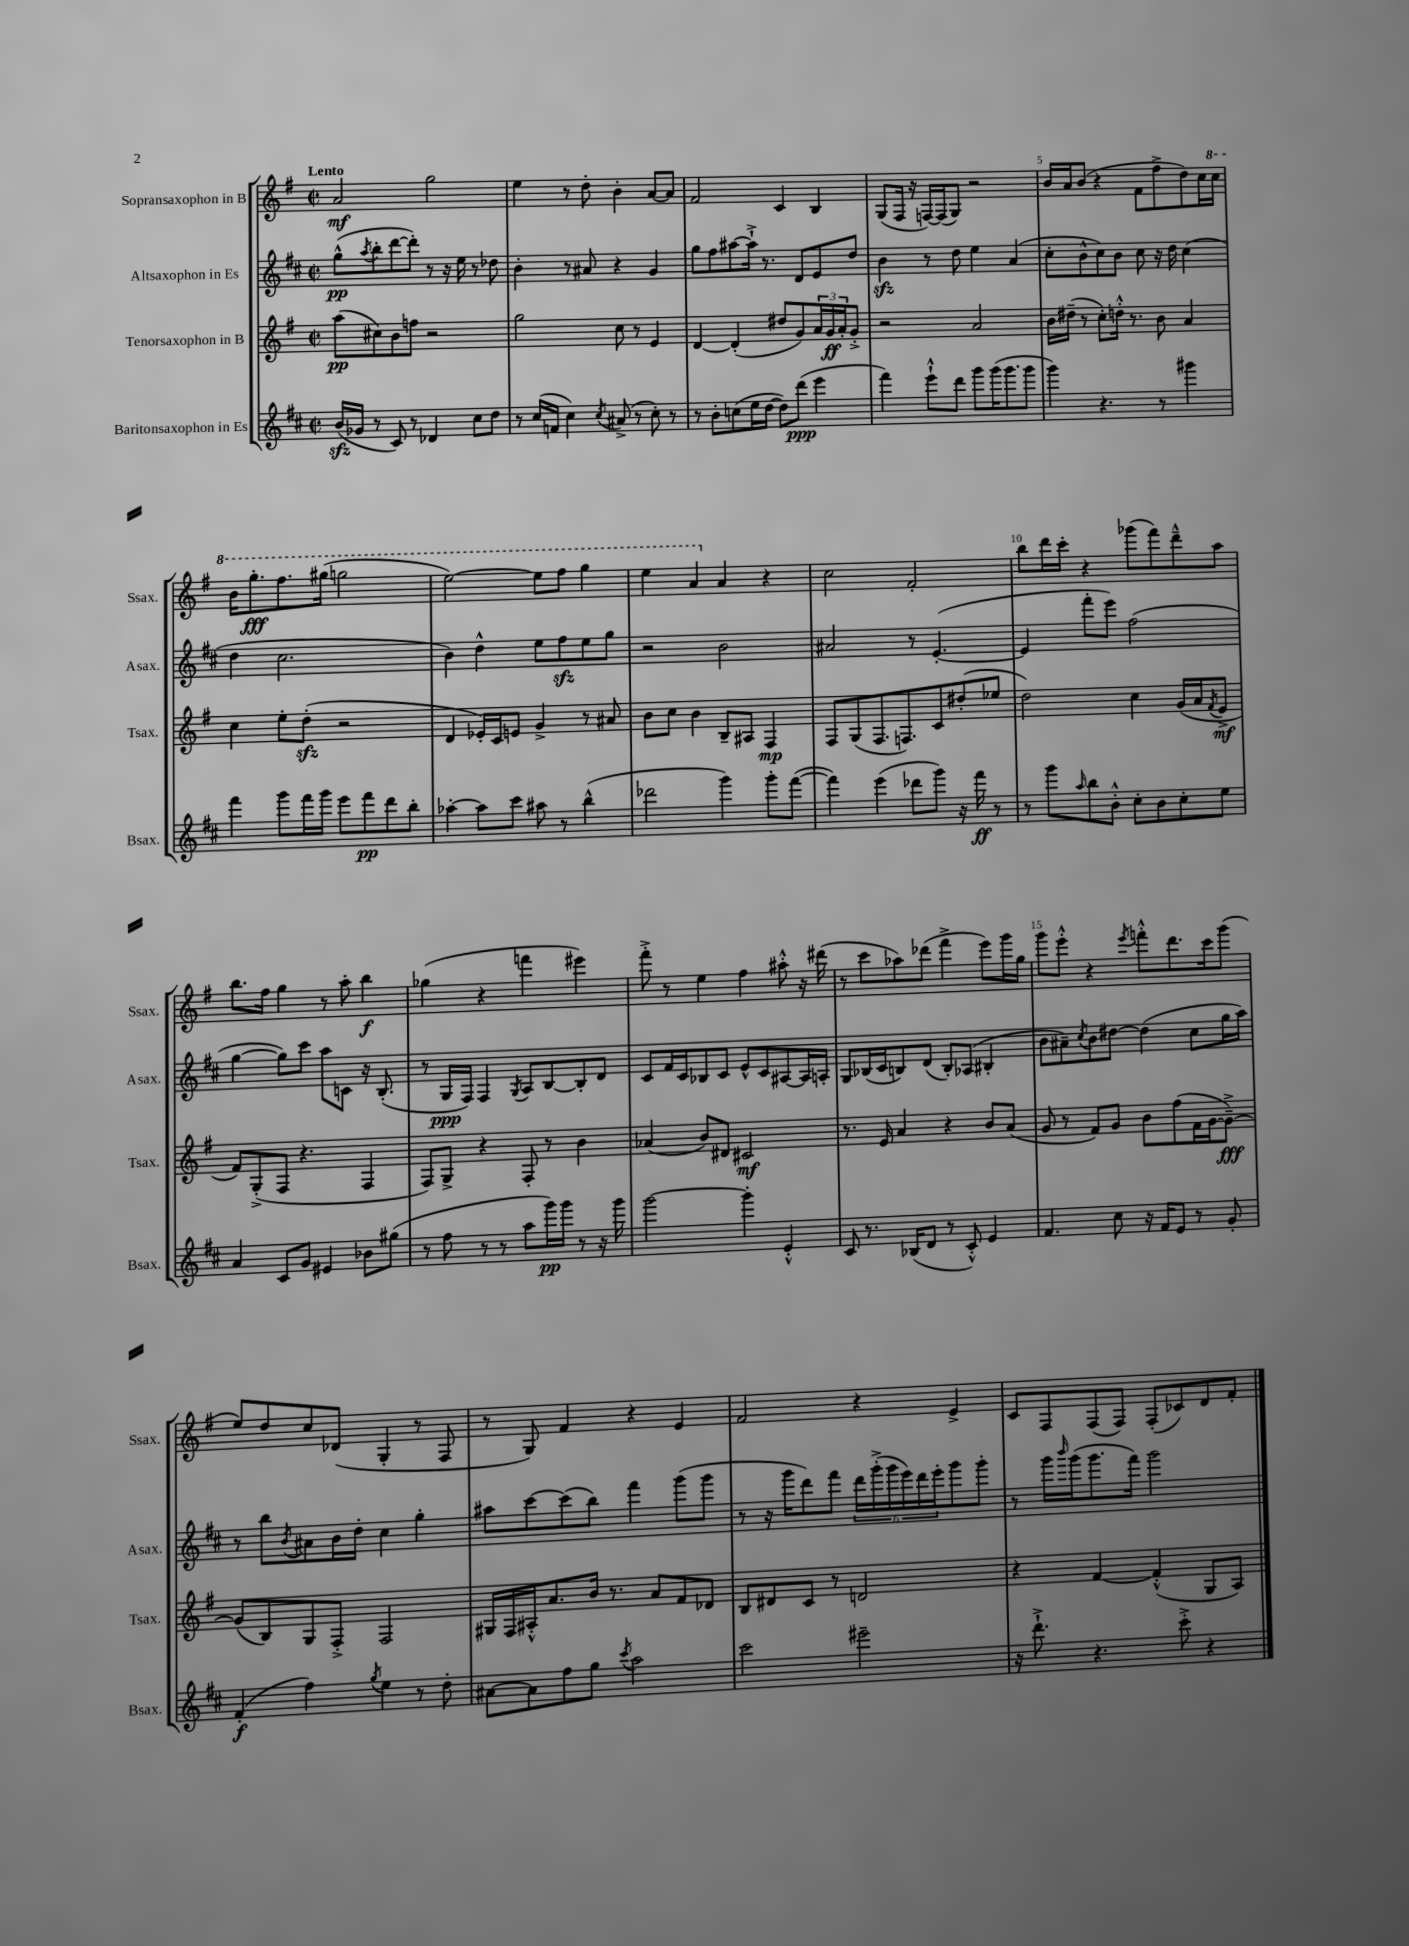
<<
\new StaffGroup <<
\new Staff = "s0" \with { instrumentName = "Sopransaxophon in B" shortInstrumentName = "Ssax." } {
    \clef treble \key g \major \defaultTimeSignature \time 2/2 \tempo "Lento"
    a'2\mf g''2 |
    e''4 r8 d''8-. b'4-. a'8~ a'8 |
    fis'2 c'4 b4 |
    g8( fis16 r16 f16~) f16( g8) r2 |
    b'16 a'16 b'8( r4 fis'8 fis''8-> d''8) c''16 \ottava #1 c'''16 |
    b''16 g'''8.-.\fff fis'''8. gis'''16( g'''2 |
    e'''2~) e'''8 fis'''8 g'''4 |
    e'''4 a''4 \ottava #0 a'4 r4 |
    c''2 fis'2-. |
    b''8 d'''16 c'''16-. r4 ges'''8( fis'''8) d'''8---^ a''8 |
    b''8. fis''16 g''4 r8 a''8-. b''4\f |
    ges''4( r4 f'''4 eis'''4) |
    fis'''8-.-> r8 e''4 fis''4 ais''8-.-^ r16 dis'''16( |
    r8 c'''8 aes''8) des'''8( fis'''4-> e'''8) g'''16 g''16 |
    g'''8 e'''8-.-^ r4 \acciaccatura { e'''8 } f'''8-.-^ d'''8. c'''16 g'''8( |
    e''8) d''8 c''8 des'8( g4-. r8 fis8 |
    r8 g8) fis'4 r4 e'4 |
    fis'2 r4 e'4-> |
    c'8 fis8 fis8( fis8) fis8-.( ces'8) d'8 fis'8-. \bar "|." |
}
\new Staff = "s1" \with { instrumentName = "Altsaxophon in Es" shortInstrumentName = "Asax." } {
    \clef treble \key d \major \defaultTimeSignature \time 2/2
    g''8-^\pp( \acciaccatura { a''8 } b''8-. d'''8~ d'''8-.) r8 r16 e''16 r8 des''8 |
    b'4-. r8 ais'8 r4 g'4 |
    g''8 fis''8 ais''8~ ais''16-!-> r8. d'8 e'8 d''8 |
    b'4\sfz r8 d''8 e''4 a'4( |
    cis''8-. b'8-^ cis''8) b'8 cis''8 r16 d''16 cis''4( |
    d''4 cis''2. |
    b'4) d''4-^ e''8 fis''8\sfz e''8 g''8 |
    r2 b'2 |
    ais'2 r8 e'4.~-.( |
    e'4 fis'''8-. e'''8) fis''2( |
    g''4~ g''8) cis'''8 a''8 c'8 r16 b8.-.( |
    r8 g16\ppp fis16) fis4 \acciaccatura { g8 } a8 b8~ b8-. d'8 |
    cis'8 fis'16 cis'16 bes8 cis'8 e'8-^ cis'8 ais8~ ais16 a16-. |
    g8 bes16( cis'16 b8) d'8( b8-.) aes8( bis4-. |
    b'8 ais'8--) \acciaccatura { cis''8 } b'8 dis''8~ dis''4( cis''8 g''16 a''16) |
    r8 b''8 \acciaccatura { b'8 } ais'8 b'16 d''16-. cis''4 g''4-. |
    ais''8 cis'''8~ cis'''8( b''8) fis'''4 g'''8( g'''8 |
    r8 r16 g'''16 d'''8) fis'''8 \tuplet 6/4 { d'''16 g'''16-.->( g'''16 e'''16) d'''16 e'''16-. } g'''8 g'''8-. |
    r8 g'''16 \grace { b'''16 } g'''16( g'''8. fis'''16) g'''2 \bar "|." |
}
\new Staff = "s2" \with { instrumentName = "Tenorsaxophon in B" shortInstrumentName = "Tsax." } {
    \clef treble \key g \major \defaultTimeSignature \time 2/2
    a''8\pp( cis''8) b'8 f''8 r2 |
    g''2 c''8 r8 e'4 |
    d'4~ d'4-.( dis''8 g'8) \tuplet 3/2 { a'16 g'16\ff a'16-. } g'8-.-> |
    r2 a'2 |
    b'16 dis''16--( r8 c''8-.) d''16-.-^ r8. b'8 a'4 |
    c''4 e''8-. d''8-.\sfz( r2 |
    d'4 ees'16-.) c'16 e'8 g'4-> r8 ais'8 |
    b'8 c''8 b'4 b8-- ais8 fis4\mp |
    fis8 g8( fis8. f8.) c'8 dis''8-.( ees''8 |
    d''2) c''4 g'16( a'16 \acciaccatura { fis'8 } e'8->\mf |
    fis'8) g8-.->( fis8 r4. fis4 |
    fis8) g8-> r4 fis8-. r8 b'4 |
    aes'4( b'8) dis'8 cis'2\mf |
    r8. e'16 a'4 r4 b'8 a'8( |
    g'8 r8 fis'8) g'8 b'8 fis''8( fis'16 g'16~ g'8~--->\fff) |
    g'8( b8) g8 fis8-.-> fis2 |
    gis16 fis16 ais16-.-^ a'8. b'16 r8. a'8 fis'8 des'8 |
    b8 dis'8 c'8 r8 d'2 |
    r4 fis'4~ fis'4-.-^( g8 a8) \bar "|." |
}
\new Staff = "s3" \with { instrumentName = "Baritonsaxophon in Es" shortInstrumentName = "Bsax." } {
    \clef treble \key d \major \defaultTimeSignature \time 2/2
    b'16\sfz( ges'16 r8 cis'8) r8 des'4 cis''8 d''8 |
    r8 cis''16( f'16 cis''4) \acciaccatura { cis''8 } ais'8->( r8 cis''8-.) r8 |
    r8 b'8-. c''8( e''16 d''16~ d''8) d'''8\ppp( e'''4 |
    fis'''4) e'''8-!-^ d'''8 g'''8 g'''16( g'''8. g'''8 |
    g'''4) r4. r8 gis'''4 |
    fis'''4 g'''8 fis'''16 g'''16 e'''8 fis'''8\pp d'''8 b''8-. |
    aes''4~-. aes''8 cis'''8 ais''8 r8 b''4-^( |
    des'''2 g'''4) g'''8-. fis'''8~( |
    fis'''4) e'''4( des'''8 g'''8) r16 fis'''16\ff r8 |
    r8 g'''8 \grace { a''16 } b''8 b'8-.-^ cis''8-. b'8 cis''8-. e''8 |
    a'4 cis'8 g'8 eis'4 bes'8 gis''8( |
    r8 fis''8 r8 r8 a''8 g'''16\pp) g'''16 r8 r16 g'''16 |
    g'''2~ g'''4-. e'4-.-^ |
    cis'8 r8. bes16( d'8 r8 cis'8-.-^) e'4 |
    fis'4. cis''8 r16 fis'16 e'8 r8 g'8-. |
    fis'4-.\f( fis''4) \acciaccatura { g''8 } e''4 r8 d''8-. |
    ais'8~ ais'8 fis''8 g''8 \acciaccatura { cis'''8 } a''2 |
    cis'''2 eis'''2-- |
    r16 d'''8.-!-> r4. cis'''8-.-> r4 \bar "|." |
}
>>
>>
\layout { \context { \Score \override BarNumber.break-visibility = ##(#f #t #t) barNumberVisibility = #(every-nth-bar-number-visible 5) } }
